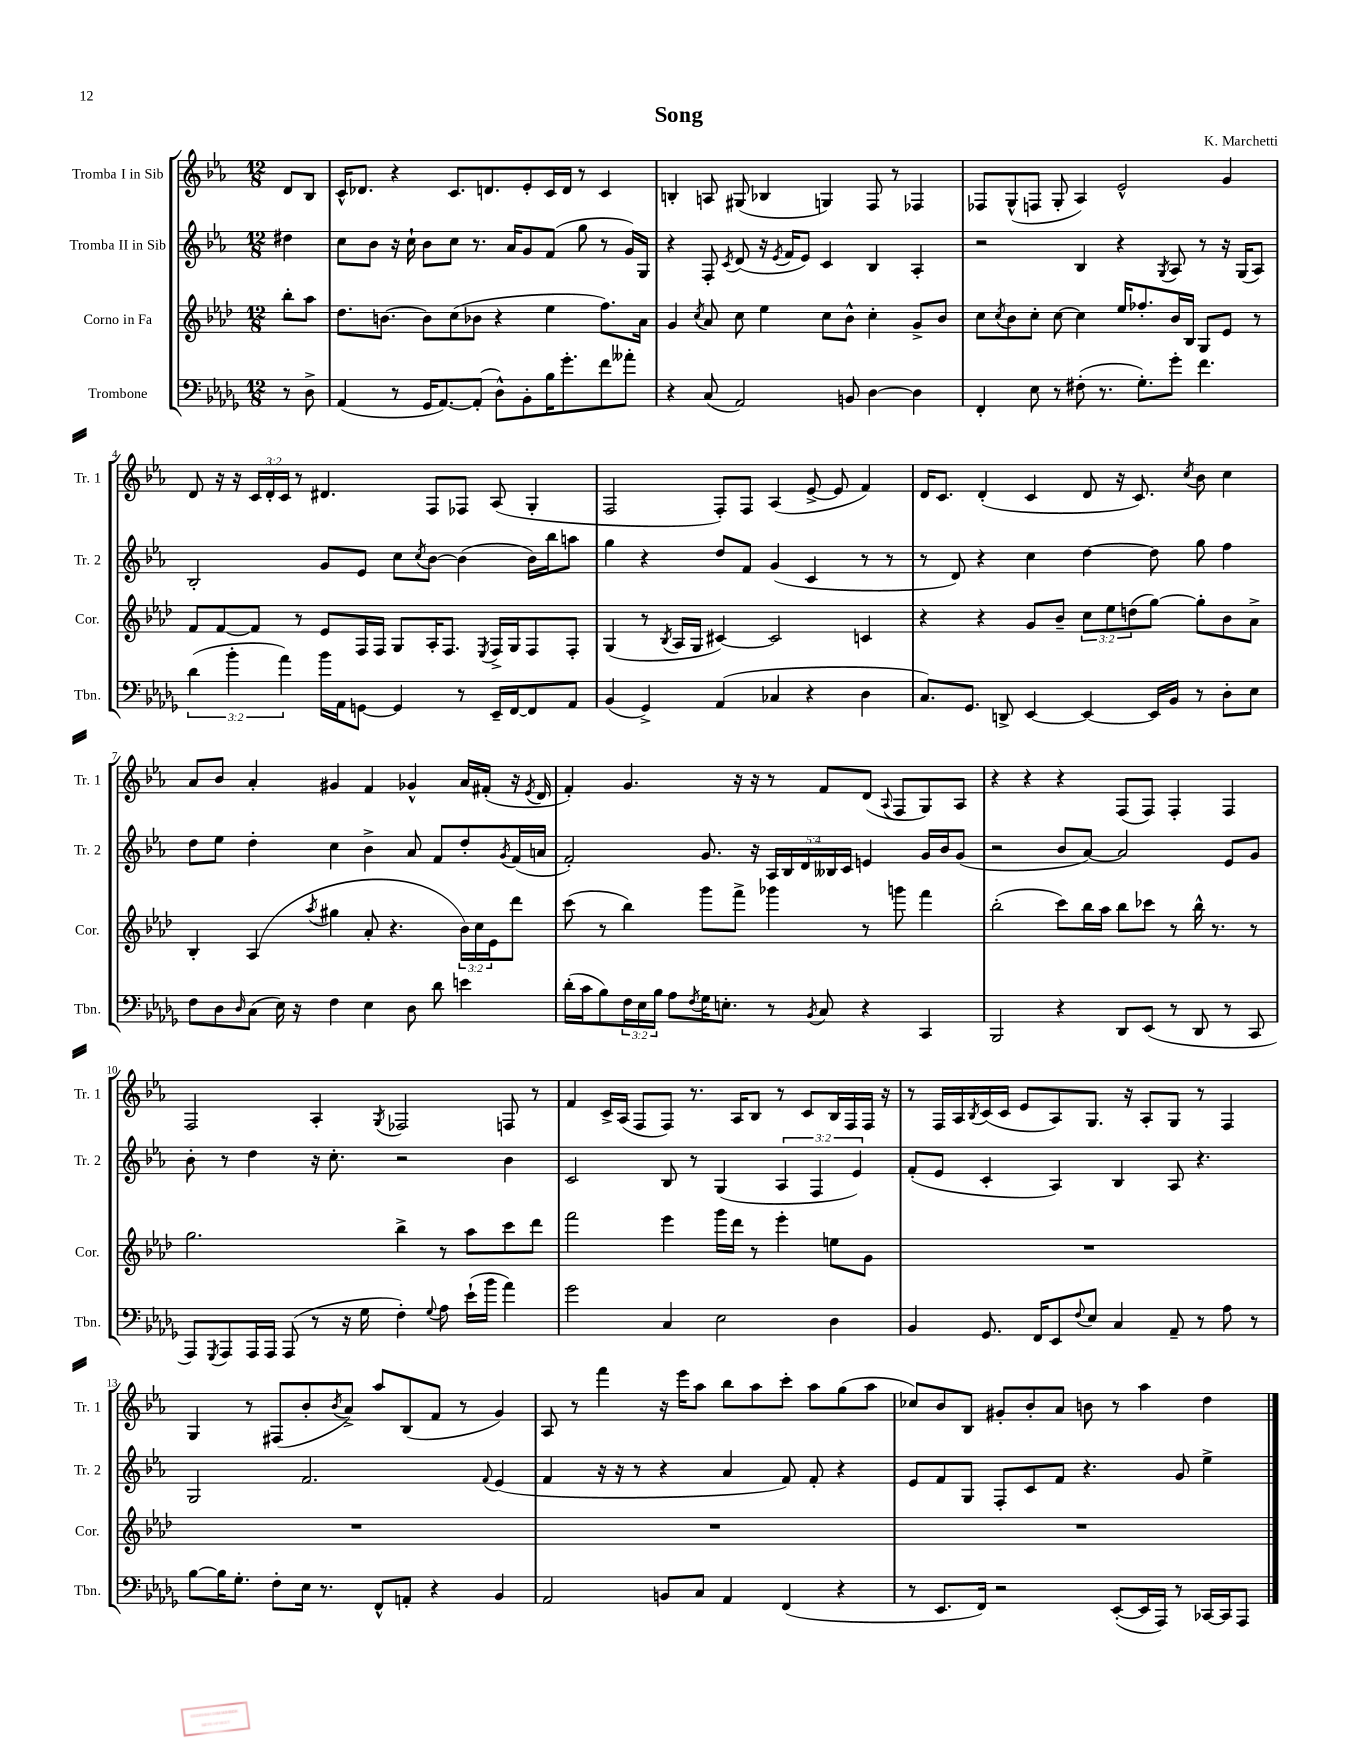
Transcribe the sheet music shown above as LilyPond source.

\header { title = "Song" composer = "K. Marchetti" }
<<
\new StaffGroup <<
\new Staff = "s0" \with { instrumentName = "Tromba I in Sib" shortInstrumentName = "Tr. 1" } {
    \clef treble \key ees \major \numericTimeSignature \time 12/8 \override Staff.TupletNumber.text = #tuplet-number::calc-fraction-text \partial 4
    d'8 bes8 |
    c'16-^ des'8. r4 c'8. d'8. ees'8-. c'16 d'16 r8 c'4 |
    b4-. a8 gis8( bes4 g4) f8 r8 fes4 |
    fes8 g8-^( f8 g8-. aes4) ees'2-^ g'4 |
    d'8 r16 r16 \tuplet 3/2 { c'16 d'16-. c'16 } r8 dis'4. f8 fes8 aes8( g4-. |
    f2 f8-.) f8 aes4( ees'8~-> ees'8 f'4) |
    d'16 c'8. d'4-.( c'4 d'8 r16 c'8.) \acciaccatura { c''8 } bes'8 c''4 |
    aes'8 bes'8 aes'4-. gis'4 f'4 ges'4-^ aes'16 fis'16-.( r16 \acciaccatura { ees'8 } d'16 |
    f'4-.) g'4. r16 r16 r8 f'8 d'8( \appoggiatura { aes8 } f8 g8) aes8 |
    r4 r4 r4 f8( f8) f4-. f4 |
    f2 aes4-. \acciaccatura { g8 } fes2 f8 r8 |
    f'4 c'16-> aes16( f8 f8) r8. aes16 bes8 r8 c'8 bes16 f16 f16 r16 |
    r8 f16 aes16 \acciaccatura { bes8 } c'16( c'16 ees'8 aes8) g8. r16 aes8-. g8 r8 f4 |
    g4 r8 fis8( bes'8-. \acciaccatura { bes'8 } aes'8->) aes''8 bes8( f'8 r8 g'4) |
    aes8 r8 f'''4 r16 ees'''16 aes''8 bes''8 aes''8 c'''8-. aes''8 g''8( aes''8 |
    ces''8) bes'8 bes8 gis'8-. bes'8-. aes'8 b'8 r8 aes''4 d''4 \bar "|." |
}
\new Staff = "s1" \with { instrumentName = "Tromba II in Sib" shortInstrumentName = "Tr. 2" } {
    \clef treble \key ees \major \numericTimeSignature \time 12/8 \override Staff.TupletNumber.text = #tuplet-number::calc-fraction-text \partial 4
    dis''4 |
    c''8 bes'8 r16 c''16-! bes'8 c''8 r8. aes'16 g'8 f'8( g''8 r8 g'16) g16 |
    r4 f8-. \acciaccatura { c'8 } d'8( r16 \acciaccatura { ees'8 } f'16 ees'8) c'4 bes4 aes4-. |
    r2 bes4 r4 \acciaccatura { g8 } aes8 r8 r16 g16( aes8) |
    bes2-. g'8 ees'8 c''8 \acciaccatura { c''8 } bes'8~ bes'4( bes'16) bes''16 a''8 |
    g''4 r4 d''8 f'8 g'4( c'4 r8 r8 |
    r8 d'8) r4 c''4 d''4~ d''8 g''8 f''4 |
    d''8 ees''8 d''4-. c''4 bes'4-> aes'8 f'8 d''8-. \acciaccatura { g'8 } f'16( a'16 |
    f'2-.) g'8. r16 \tuplet 5/4 { aes16 bes16 d'16 beses16 c'16 } e'4 g'16 bes'16 g'8( |
    r2 bes'8 aes'8~) aes'2 ees'8 g'8 |
    bes'8-. r8 d''4 r16 c''8.-. r2 bes'4 |
    c'2 bes8 r8 g4( \tuplet 3/2 { aes4 f4 ees'4) } |
    f'8-.( ees'8 c'4-. aes4) bes4 aes8 r4. |
    g2 f'2. \appoggiatura { f'8 } ees'4( |
    f'4 r16 r16 r8 r4 aes'4 f'8) f'8-. r4 |
    ees'8 f'8 g8 f8-. c'8 f'8 r4. g'8 ees''4-> \bar "|." |
}
\new Staff = "s2" \with { instrumentName = "Corno in Fa" shortInstrumentName = "Cor." } {
    \clef treble \key aes \major \numericTimeSignature \time 12/8 \override Staff.TupletNumber.text = #tuplet-number::calc-fraction-text \partial 4
    bes''8-. aes''8 |
    des''8. b'8.~ b'8 c''8( bes'8 r4 ees''4 f''8.) aes'16 |
    g'4 \acciaccatura { c''8 } aes'8 c''8 ees''4 c''8 bes'8-^ c''4-. g'8-> bes'8 |
    c''8 \acciaccatura { c''8 } bes'8 c''8-. c''8~ c''4 ees''16 fes''8.-. bes'16 bes16 g8 ees'8 r8 |
    f'8 f'8~ f'8 r8 ees'8 f16 f16 g8 aes16-. f8. \acciaccatura { ees8 } f16-> g16 f8 f8-. |
    g4( r8 \acciaccatura { bes8 } aes16 g16 cis'4~) cis'2 c'4 |
    r4 r4 g'8 bes'8-- \tuplet 3/2 { c''8 ees''8 d''8( } g''8~) g''8-. bes'8 aes'8-> |
    bes4-. aes4( \acciaccatura { aes''8 } gis''4 aes'8-. r4. \tuplet 3/2 { bes'16) c''16 ees'16 } des'''8 |
    c'''8( r8 bes''4) g'''8 f'''8-> ges'''4 r8 g'''8 f'''4 |
    bes''2-.( c'''8) bes''16 aes''16 bes''8 ces'''8 r8 bes''16-^ r8. r8 |
    g''2. bes''4-> r8 aes''8 c'''8 des'''8 |
    f'''2 ees'''4 g'''16 des'''16 r8 ees'''4-. e''8 g'8 |
    R1. |
    R1. |
    R1. |
    R1. \bar "|." |
}
\new Staff = "s3" \with { instrumentName = "Trombone" shortInstrumentName = "Tbn." } {
    \clef bass \key des \major \numericTimeSignature \time 12/8 \override Staff.TupletNumber.text = #tuplet-number::calc-fraction-text \partial 4
    r8 des8-> |
    aes,4( r8 ges,16 aes,8.~) aes,8-.( des8-^) bes,8-. bes16 ges'8.-. f'8 aeses'8-. |
    r4 c8( aes,2) b,8 des4~ des4 |
    f,4-. ees8 r8 fis8-.( r8. ges8.-.) ges'8-. f'4. |
    \tuplet 3/2 { des'4( bes'4-. aes'4) } bes'16 aes,16 g,8~ g,4 r8 ees,16-- f,16~ f,8 aes,8 |
    bes,4( ges,4->) aes,4( ces4 r4 des4 |
    c8.) ges,8. d,8-> ees,4~ ees,4~ ees,16 bes,16 r8 des8-. ees8 |
    f8 des8 \grace { des16 } c8( ees16) r16 f4 ees4 des8 des'8 e'4 |
    des'16-.( c'16 bes8) \tuplet 3/2 { f16 ees16 bes16 } aes8 \acciaccatura { f8 } ges16 e8.-. r8 \acciaccatura { bes,8 } c8 r4 c,4 |
    bes,,2 r4 des,8 ees,8( r8 des,8 r8 c,8 |
    aes,,8) \acciaccatura { ges,,8 } aes,,8 aes,,16 aes,,16 aes,,8( r8 r16 ges16 f4-.) \appoggiatura { ges8 } aes8 ees'16-!( bes'16 aes'4) |
    ges'2 c4 ees2 des4 |
    bes,4 ges,8. f,16 ees,8 \appoggiatura { f8 } ees8 c4 aes,8-- r8 aes8 r8 |
    bes8~ bes16 ges8.-. f8-. ees16 r8. f,8-^ a,8-. r4 bes,4 |
    aes,2 b,8 c8 aes,4 f,4( r4 |
    r8 ees,8. f,16) r2 ees,8~-.( ees,16 aes,,16) r8 ces,16~ ces,16 aes,,8 \bar "|." |
}
>>
>>
